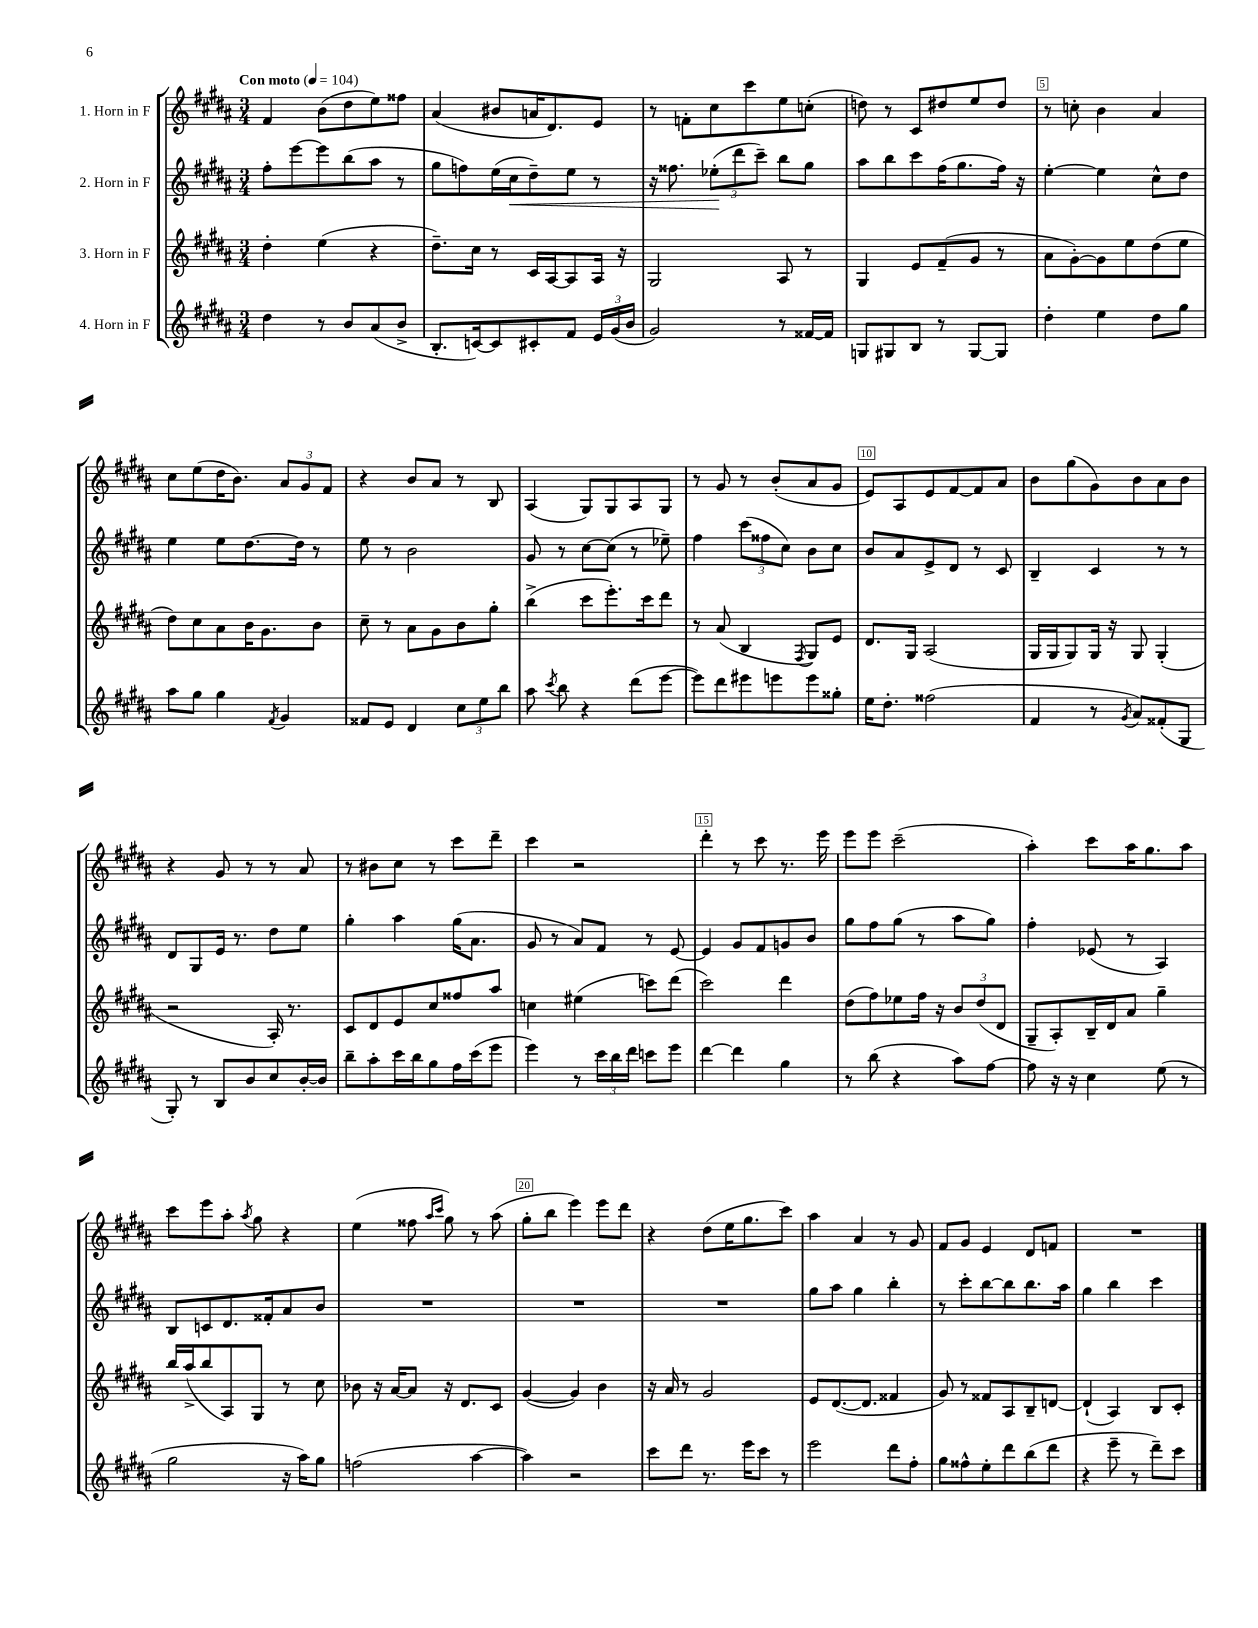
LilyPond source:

<<
\new StaffGroup <<
\new Staff = "s0" \with { instrumentName = "1. Horn in F" } {
    \clef treble \key b \major \numericTimeSignature \time 3/4 \tempo "Con moto" 4 = 104
    \autoBeamOff fis'4 b'8[( dis''8 e''8) fisis''8] |
    ais'4( bis'8[ a'16 dis'8.) e'8] |
    r8 f'8[-. cis''8 cis'''8 e''8 c''8]-.( |
    d''8) r8 cis'8[ dis''8 e''8 dis''8] |
    r8 c''8-. b'4 ais'4 |
    cis''8[ e''8( dis''16 b'8.]) \tuplet 3/2 { ais'8[ gis'8 fis'8] } |
    r4 b'8[ ais'8] r8 b8 |
    ais4( gis8[) gis8 ais8 gis8] |
    r8 gis'8 r8 b'8[-.( ais'8 gis'8] |
    e'8[) ais8 e'8 fis'8~ fis'8 ais'8] |
    b'8[ gis''8( gis'8) b'8 ais'8 b'8] |
    r4 gis'8 r8 r8 ais'8 |
    r8 bis'8[ cis''8] r8 cis'''8[ dis'''8]-- |
    cis'''4 r2 |
    dis'''4-. r8 cis'''8 r8. e'''16 |
    e'''8[ e'''8] cis'''2--( |
    ais''4-.) cis'''8[ ais''16 gis''8. ais''8] |
    cis'''8[ e'''8 ais''8]-. \acciaccatura { ais''8 } gis''8 r4 |
    e''4( fisis''8 \grace { ais''16[ cis'''16] } gis''8) r8 ais''8( |
    gis''8[-. b''8] e'''4) e'''8[ dis'''8] |
    r4 dis''8[( e''16 gis''8. cis'''8]) |
    ais''4 ais'4 r8 gis'8 |
    fis'8[ gis'8] e'4 dis'8[ f'8] |
    R2. \bar "|." |
}
\new Staff = "s1" \with { instrumentName = "2. Horn in F" } {
    \clef treble \key b \major \numericTimeSignature \time 3/4
    \autoBeamOff fis''8[-. e'''8~ e'''8 b''8( ais''8] r8 |
    gis''8[ f''8) e''16( cis''16\< dis''8--) e''8] r8 |
    r16 fisis''8. \tuplet 3/2 { ees''8[-.\!( dis'''8 cis'''8]--) } b''8[ gis''8] |
    ais''8[ b''8 cis'''8 fis''16( gis''8. fis''16]) r16 |
    e''4~-. e''4 cis''8[-^ dis''8] |
    e''4 e''8[ dis''8.~ dis''16] r8 |
    e''8 r8 b'2 |
    gis'8 r8 cis''8[~ cis''8]( r8 ees''8--) |
    fis''4 \tuplet 3/2 { cis'''8[( fisis''8 cis''8]) } b'8[ cis''8] |
    b'8[ ais'8 e'8-> dis'8] r8 cis'8 |
    b4-- cis'4 r8 r8 |
    dis'8[ gis8 e'16] r8. dis''8[ e''8] |
    gis''4-. ais''4 gis''16[( ais'8.] |
    gis'8 r8 ais'8[) fis'8] r8 e'8~ |
    e'4 gis'8[ fis'8 g'8 b'8] |
    gis''8[ fis''8 gis''8]( r8 ais''8[ gis''8]) |
    fis''4-. ees'8( r8 ais4) |
    b8[ c'8 dis'8. fisis'16-. ais'8 b'8] |
    R2. |
    R2. |
    R2. |
    gis''8[ ais''8] gis''4 b''4-. |
    r8 cis'''8[-. b''8~ b''8 b''8. ais''16] |
    gis''4 b''4 cis'''4 \bar "|." |
}
\new Staff = "s2" \with { instrumentName = "3. Horn in F" } {
    \clef treble \key b \major \numericTimeSignature \time 3/4
    \autoBeamOff dis''4-. e''4( r4 |
    dis''8.[--) cis''16] r8 cis'16[ ais16~ ais8 ais16] r16 |
    gis2 ais8 r8 |
    gis4 e'8[ fis'8--( gis'8] r8 |
    ais'8[ gis'8~-.) gis'8 e''8 dis''8( e''8] |
    dis''8[) cis''8 ais'8 b'16 gis'8. b'8] |
    cis''8-- r8 ais'8[ gis'8 b'8 gis''8]-. |
    b''4->( cis'''8[ e'''8.-.) cis'''16 dis'''8] |
    r8 ais'8( b4 \acciaccatura { fis8 } gis8[) e'8] |
    dis'8.[ gis16] ais2( |
    gis16[ gis16 gis8) gis16] r16 gis8 gis4-.( |
    r2 ais16-.) r8. |
    cis'8[ dis'8 e'8 cis''8 fisis''8 ais''8] |
    c''4 eis''4( c'''8[) dis'''8]( |
    cis'''2) dis'''4 |
    dis''8[( fis''8) ees''8 fis''16] r16 \tuplet 3/2 { b'8[ dis''8( dis'8] } |
    gis8[-- ais8-.) b16-- dis'16 ais'8] gis''4-- |
    b''16[ ais''16->( b''8 ais8) gis8] r8 cis''8 |
    bes'8 r16 ais'16[~ ais'8] r16 dis'8.[ cis'8] |
    gis'4~( gis'4) b'4 |
    r16 ais'16 r8 gis'2 |
    e'8[ dis'8.~( dis'8.] fisis'4 |
    gis'8) r8 fisis'8[ ais8 b8-- d'8]~ |
    d'4-!( ais4) b8[ cis'8]-. \bar "|." |
}
\new Staff = "s3" \with { instrumentName = "4. Horn in F" } {
    \clef treble \key b \major \numericTimeSignature \time 3/4
    \autoBeamOff dis''4 r8 b'8[ ais'8( b'8]-> |
    b8.[-. c'16~) c'8 cis'8-. fis'8] \tuplet 3/2 { e'16[ gis'16( b'16] } |
    gis'2) r8 fisis'16[~ fisis'16] |
    g8[ gis8 b8] r8 gis8[~ gis8] |
    dis''4-. e''4 dis''8[ gis''8] |
    ais''8[ gis''8] gis''4 \acciaccatura { fis'8 } gis'4 |
    fisis'8[ e'8] dis'4 \tuplet 3/2 { cis''8[ e''8 b''8] } |
    ais''8 \acciaccatura { cis'''8 } b''8 r4 dis'''8[( e'''8]~ |
    e'''8[) dis'''8 eis'''8 e'''8 e'''8 gisis''8]-. |
    e''16[ dis''8.]-. fisis''2( |
    fis'4 r8 \acciaccatura { gis'8 } ais'8[) fisis'8-.( gis8] |
    gis8-.) r8 b8[ b'8 cis''8 b'16~-. b'16] |
    b''8[-- ais''8-. cis'''16 b''16 gis''8 fis''16 cis'''16( e'''8] |
    e'''4) r8 \tuplet 3/2 { cis'''16[ b''16 dis'''16] } c'''8[ e'''8] |
    dis'''4~ dis'''4 gis''4 |
    r8 b''8( r4 ais''8[) fis''8]~ |
    fis''8 r16 r16 cis''4 e''8( r8 |
    gis''2 r16 ais''16[) gis''8] |
    f''2( ais''4~ |
    ais''4) r2 |
    cis'''8[ dis'''8] r8. e'''16[ cis'''8] r8 |
    e'''2 dis'''8[ fis''8]-. |
    gis''8[ fisis''8-^ e''8-. dis'''8 b''8( dis'''8] |
    r4 e'''8-- r8 dis'''8[--) cis'''8] \bar "|." |
}
>>
>>
\layout { \context { \Score \override BarNumber.break-visibility = ##(#f #t #t) barNumberVisibility = #(every-nth-bar-number-visible 5) \override BarNumber.stencil = #(make-stencil-boxer 0.1 0.3 ly:text-interface::print) } }
